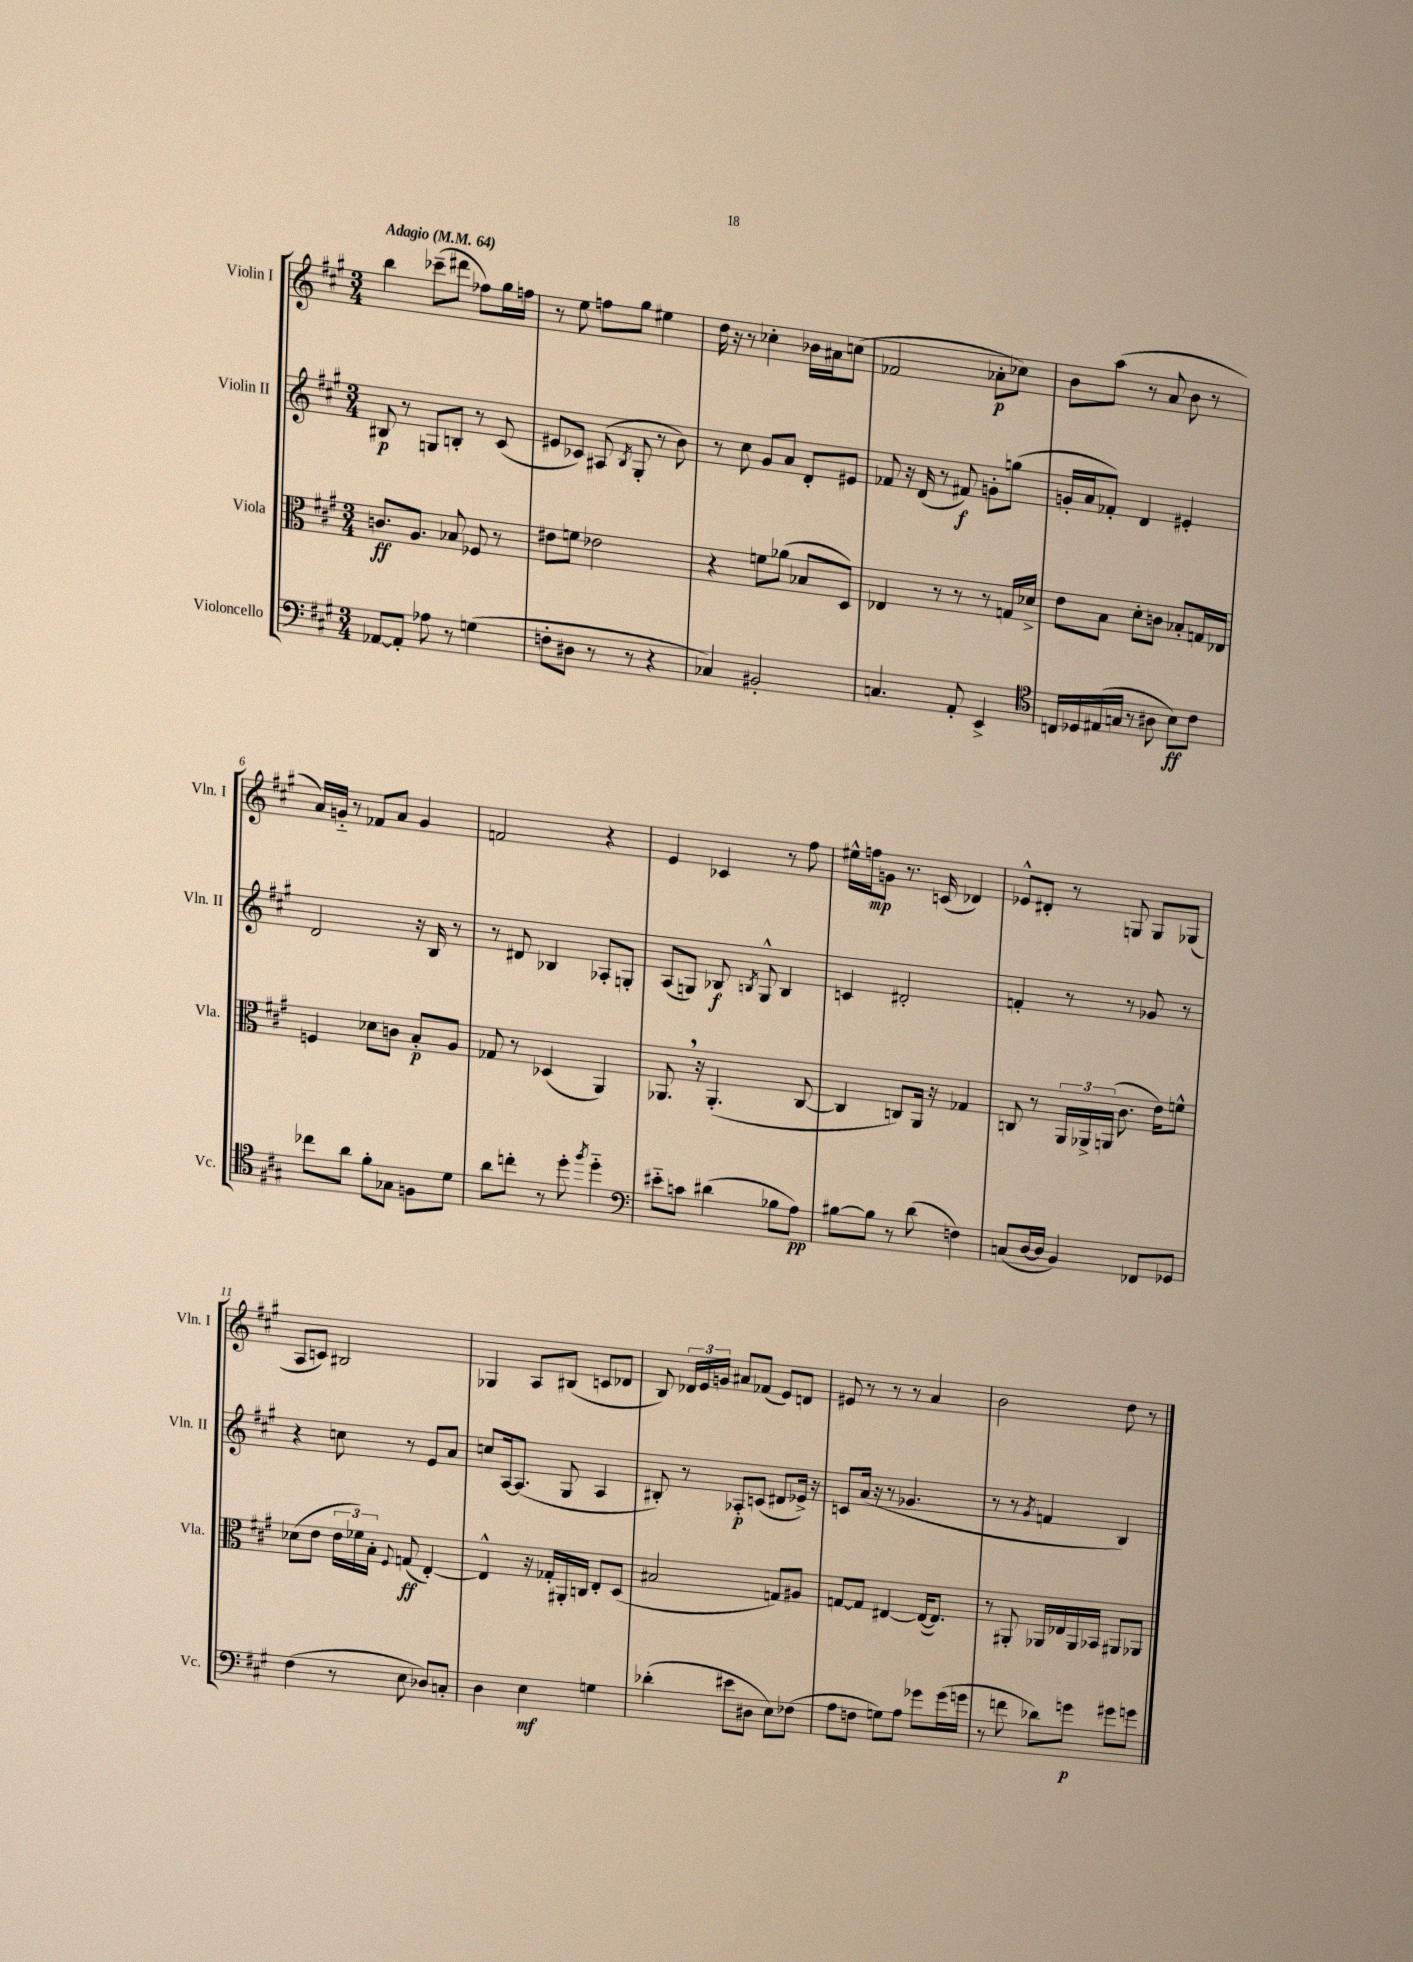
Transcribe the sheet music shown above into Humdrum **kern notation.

**kern	**dynam	**kern	**dynam	**kern	**dynam	**kern	**dynam
*part4	*part4	*part3	*part3	*part2	*part2	*part1	*part1
*staff4	*staff4	*staff3	*staff3	*staff2	*staff2	*staff1	*staff1
*I"Violoncello	*	*I"Viola	*	*I"Violin II	*	*I"Violin I	*
*I'Vc.	*	*I'Vla.	*	*I'Vln. II	*	*I'Vln. I	*
*clefF4	*	*clefC3	*	*clefG2	*	*clefG2	*
*k[f#c#g#]	*	*k[f#c#g#]	*	*k[f#c#g#]	*	*k[f#c#g#]	*
*M3/4	*	*M3/4	*	*M3/4	*	*M3/4	*
*MM64	*	*MM64	*	*MM64	*	*MM64	*
=1	=1	=1	=1	=1	=1	=1	=1
!	!	!	!	!	!	!LO:TX:a:B:t=Adagio	!
[8AA-X/L	.	8.cn/L	ff	8B#X/	p	4bb\	.
8AA-'/J]	.	.	.	8r	.	.	.
.	.	8.A/J	.	.	.	.	.
8A-X\	.	.	.	8Gn/L	.	(8ccc-X~\L	.
8r	.	8B-X/	.	8Bn'/J	.	8ddd#X\J	.
(4Gn\	.	8F-X/	.	8r	.	8ff-X\L)	.
.	.	8r	.	(8c#/	.	16gg#\L	.
.	.	.	.	.	.	16ffn\JJ	.
=2	=2	=2	=2	=2	=2	=2	=2
8Fn'\L	.	8e#X\L	.	8e#X/L	.	8r	.
8D#X\J	.	8fn\J	.	8c-X/J)	.	8ee\	.
8r	.	2e-X\	.	(8A#X/	.	8ffn\L	.
.	.	.	.	8qB/	.	.	.
8r	.	.	.	8G#'/	.	8gg#\J	.
4r	.	.	.	8r	.	4ee#X\	.
.	.	.	.	8b\)	.	.	.
=3	=3	=3	=3	=3	=3	=3	=3
4C-X/)	.	4r	.	8r	.	16dd\	.
.	.	.	.	.	.	16r	.
.	.	.	.	8cc#\	.	8r	.
2BB#X'/	.	8fn\L	.	8g#/L	.	4cc-X'\	.
.	.	(8a-X\J	.	8a/J	.	.	.
.	.	8B-X/L	.	8d'/L	.	16b-X\LL	.
.	.	.	.	.	.	16a#X\J	.
.	.	8D/J)	.	8e#X/J	.	(8ccn\J	.
=4	=4	=4	=4	=4	=4	=4	=4
4.Cn/	.	4E-X/	.	8f-X/	.	2f-X/	.
.	.	.	.	16r	.	.	.
.	.	.	.	(16d/	.	.	.
.	.	8r	.	8r	.	.	.
8AA'/	.	8r	.	8f#X/)	f	.	.
4EE^/	.	8r	.	8gn'\L	.	8a-X'\L	p
.	.	16Gn/LL	.	(8ggn\J	.	8cc-X\J)	.
.	.	16d-X^/JJ	.	.	.	.	.
=5	=5	=5	=5	=5	=5	=5	=5
*clefC4	*	*	*	*	*	*	*
16Cn/LL	.	8e\L	.	16gn'/LL	.	8b\L	.
16D-X/	.	.	.	16a/J	.	.	.
(16E#X/	.	8B\J	.	8f-X'/J)	.	(8aa\J	.
16Gn/JJ	.	.	.	.	.	.	.
8r	.	8d'\L	.	4d/	.	8r	.
8A#X\	.	8cn\J	.	.	.	8a/	.
8B\L)	ff	8B-X'/L	.	4e#X'/	.	8b\	.
8c#\J	.	16Gn/L	.	.	.	8r	.
.	.	16E-X/JJ	.	.	.	.	.
!!LO:LB:g=z
=6	=6	=6	=6	=6	=6	=6	=6
8cc-X\L	.	4Fn/	.	2d/	.	16a/LL)	.
.	.	.	.	.	.	16gn/JJ	.
8a\J	.	.	.	.	.	8r	.
8f#'\L	.	8d-X\L	.	.	.	8f-X/L	.
8G-X\J	.	8cn\J	.	.	.	8a/J	.
8Fn\L	.	8B'/L	p	16r	.	4g/	.
.	.	.	.	16B/	.	.	.
8d\J	.	8A/J	.	8r	.	.	.
=7	=7	=7	=7	=7	=7	=7	=7
8a\L	.	8G-X/	.	8r	.	2fn/	.
8ccn'\J	.	8r	.	8d#X/	.	.	.
8r	.	(4D-X/	.	4B-X/	.	.	.
8dd'\	.	.	.	.	.	.	.
8qff#/	.	.	.	.	.	.	.
4dd\	.	4AA/)	.	8A-X'/L	.	4r	.
.	.	.	.	8Gn'/J	.	.	.
=8	=8	=8	=8	=8	=8	=8	=8
*clefF4	*	*	*	*	*	*	*
8e#X\L	.	8.AA-X,/	.	(8A/L	.	4e/	.
8cn\J	.	.	.	8Gn/J)	.	.	.
.	.	16r	.	.	.	.	.
(4d#X\	.	(4.AA-'/	.	8B-X/	f	4c-X/	.
.	.	.	.	8qBn/	.	.	.
.	.	.	.	8G^^/	.	.	.
8B-X\L	.	.	.	4B/	.	8r	.
8A\J)	pp	[8C#/	.	.	.	8ff#\	.
=9	=9	=9	=9	=9	=9	=9	=9
[8B#X\L	.	4C#/]	.	4cn/	.	16ee#X^^\LL	.
.	.	.	.	.	.	16ffn\J	mp
8B#\J]	.	.	.	.	.	8gn\J	.
8r	.	8Cn/L)	.	2d#X'/	.	8.r	.
(8d\	.	16AA/Jk	.	.	.	.	.
.	.	16r	.	.	.	(16cn/	.
4Fn\)	.	4G-X/	.	.	.	4d-X/)	.
=10	=10	=10	=10	=10	=10	=10	=10
(8Cn/L	.	8Cn/	.	4fn'/	.	8e-X^^/L	.
[16D/L	.	8r	.	.	.	8d#X'/J	.
16D/JJ]	.	.	.	.	.	.	.
4BB/)	.	24AA/LL	.	8r	.	8r	.
.	.	24AA-X^/	.	.	.	.	.
.	.	(24AAn/JJ	.	.	.	.	.
.	.	8.c#\	.	8r	.	8Gn/	.
8FF-X/L	.	.	.	8g-X/	.	8G/L	.
.	.	16e\KL)	.	.	.	.	.
8GG-X/J	.	8fn^^\J	.	8r	.	(8G-X/J	.
!!LO:LB:g=z
=11	=11	=11	=11	=11	=11	=11	=11
(4F#\	.	(8d-X\L	.	4r	.	8A/L	.
.	.	8e\J	.	.	.	8cn/J)	.
8r	.	24e\LL	.	8ccn\	.	2B#X/	.
.	.	24f-X\)	.	.	.	.	.
.	.	24B'\JJ	.	.	.	.	.
.	.	8qqF#/	.	.	.	.	.
8E\	.	(8Gn/	ff	8r	.	.	.
8D-X/L)	.	[4E'/)	.	8e/L	.	.	.
8Cn'/J	.	.	.	8a/J	.	.	.
=12	=12	=12	=12	=12	=12	=12	=12
4D\	.	4E^^/]	.	8ccn/L	.	4G-X/	.
.	.	.	.	[16A/k	.	.	.
.	.	.	.	(8.A/J]	.	.	.
4E\	mf	16r	.	.	.	8A/L	.
.	.	16G-X'/LL	.	.	.	.	.
.	.	16AA#X'/	.	8G#/	.	(8B#X/J	.
.	.	16Cn/JJ	.	.	.	.	.
4Gn\	.	8E'/L	.	4A/	.	8cn/L	.
.	.	(8D/J	.	.	.	8d-X/J	.
=13	=13	=13	=13	=13	=13	=13	=13
(4d-X'\	.	2B#X/	.	8B#X'/)	.	8B/)	.
.	.	.	.	8r	.	24d-X/LL	.
.	.	.	.	.	.	24e/	.
.	.	.	.	.	.	24gn/JJ	.
8e#X\L	.	.	.	8A-X'/L	p	8a#X/L	.
8D#X\J	.	.	.	(8cn/J	.	(8f-X/J	.
8E\L)	.	8Gn/L)	.	8d#X/L	.	8e/L)	.
(8F-X\J	.	8A#X/J	.	16e-X^/Jk)	.	8dn/J	.
.	.	.	.	16r	.	.	.
=14	=14	=14	=14	=14	=14	=14	=14
8A\L	.	[8Gn/L	.	8cn/L	.	8e#X/	.
8Fn\J	.	8G/J]	.	(16a/Jk	.	8r	.
.	.	.	.	16r	.	.	.
8Gn\L)	.	[4E#X/	.	8r	.	8r	.
8A\J	.	.	.	4.g-X/	.	8r	.
8g-X\L	.	(16E#/KL_	.	.	.	4a/	.
.	.	8.E#/J])	.	.	.	.	.
(16g-\L	.	.	.	.	.	.	.
16gn\JJ	.	.	.	.	.	.	.
=15	=15	=15	=15	=15	=15	=15	=15
8r	.	8r	.	8r	.	2b\	.
8fn\	.	8AA#X'/	.	8r	.	.	.
.	.	.	.	8qg#/	.	.	.
8d-X\L)	.	16AA-X/LL	.	4fn/	.	.	.
.	.	16E-X/	.	.	.	.	.
8gn\J	p	16AA-/	.	.	.	.	.
.	.	16BB-X/JJ	.	.	.	.	.
8g#X\L	.	8AA#X/L	.	4B/)	.	8dd\	.
8gn\J	.	8AA-X/J	.	.	.	8r	.
==	==	==	==	==	==	==	==
*-	*-	*-	*-	*-	*-	*-	*-
